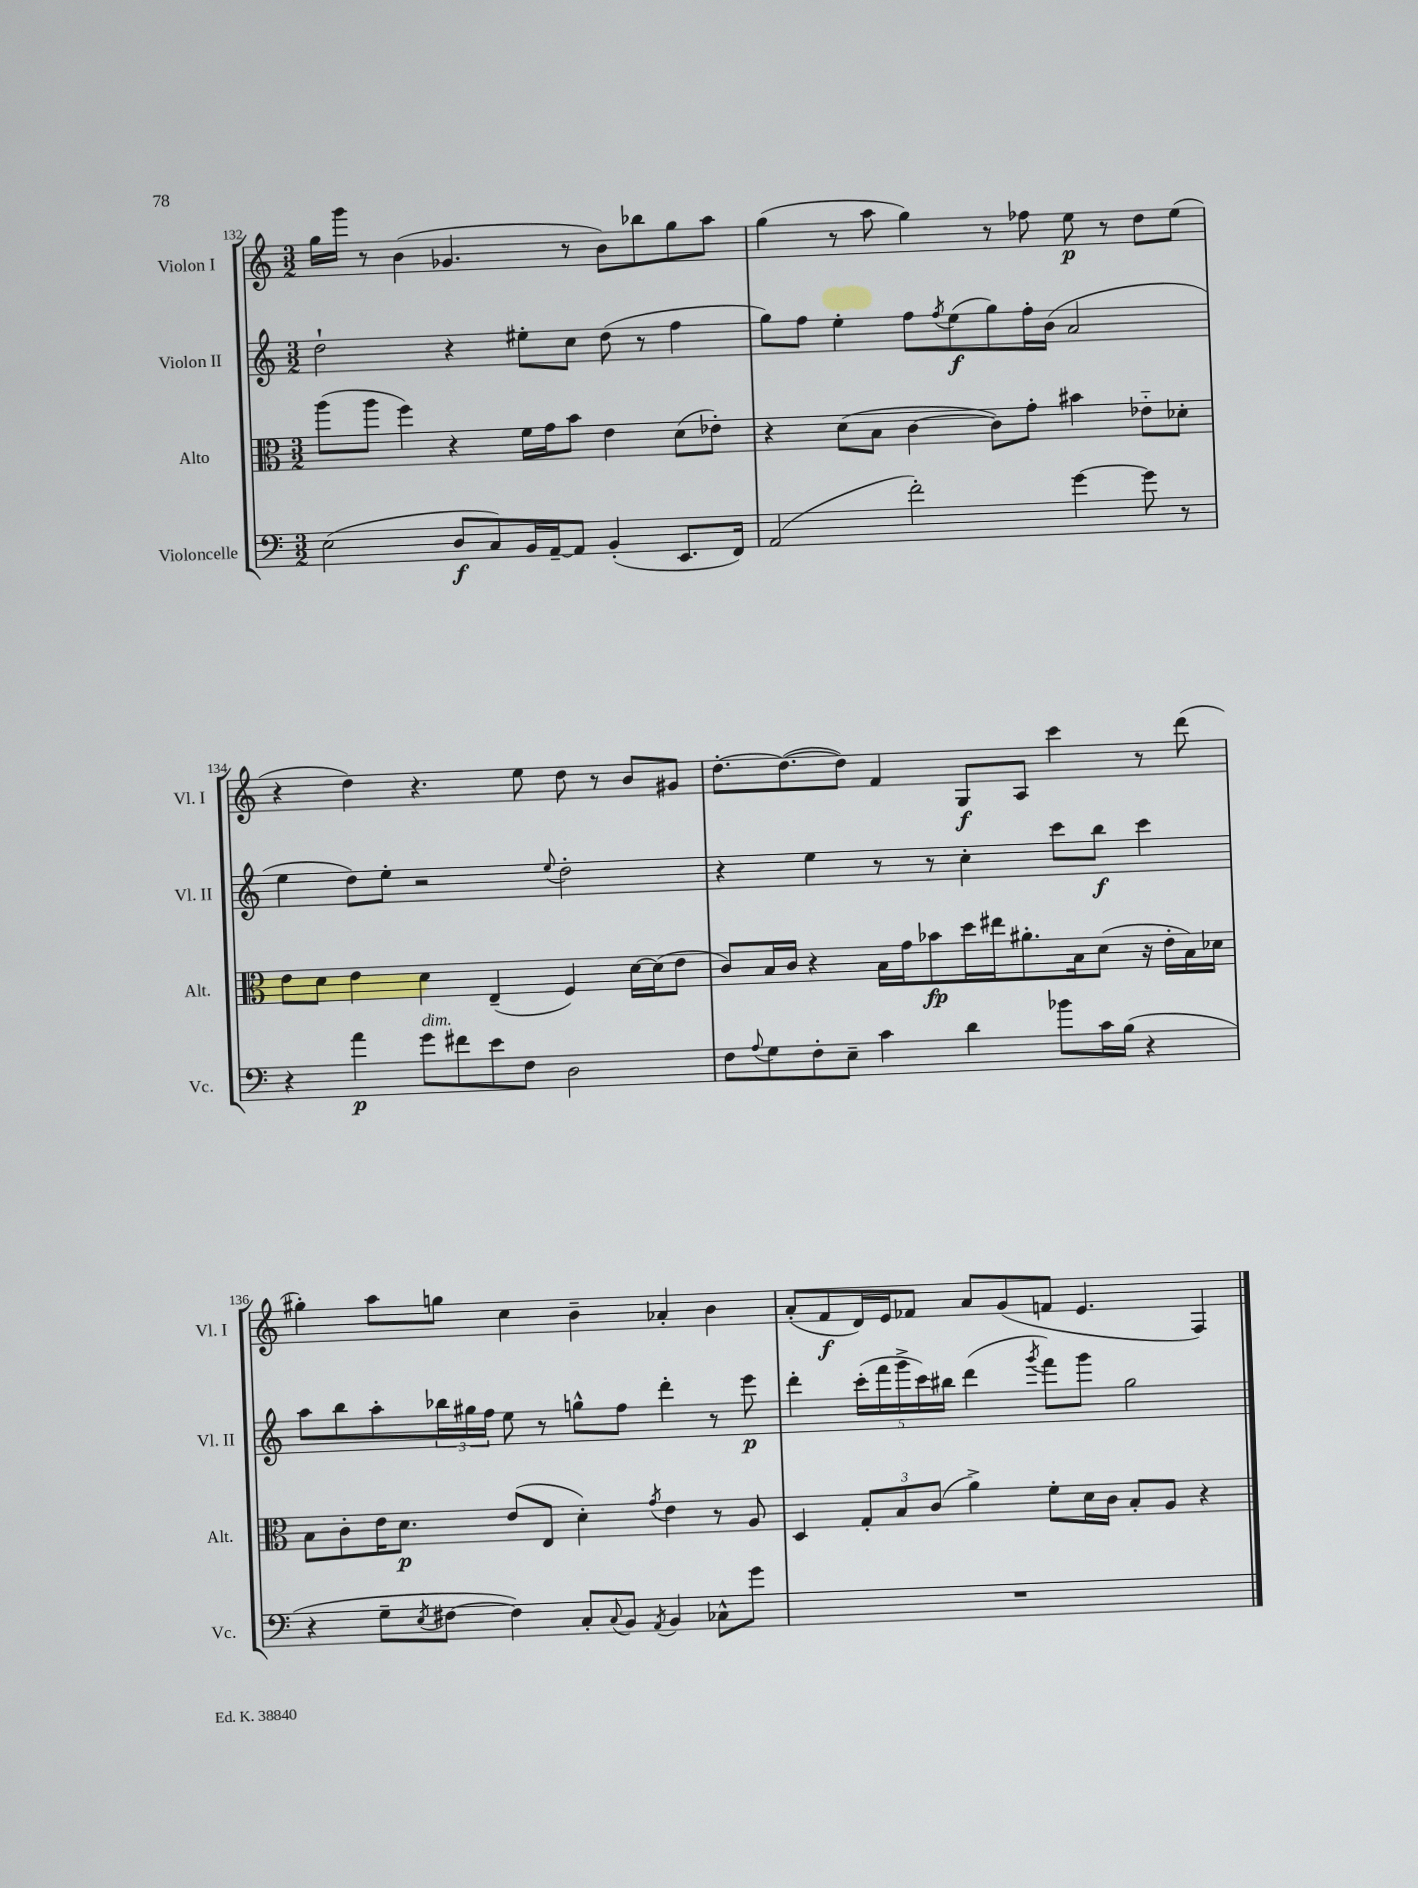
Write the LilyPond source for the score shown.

<<
\new StaffGroup <<
\new Staff = "s0" \with { instrumentName = "Violon I" shortInstrumentName = "Vl. I" } {
    \clef treble \key c \major \numericTimeSignature \time 3/2
    g''16 g'''16 r8 b'4( ges'4. r8 b'8) bes''8 g''8 a''8 |
    g''4( r8 a''8 g''4) r8 fes''8 e''8\p r8 d''8 e''8( |
    r4 d''4) r4. e''8 d''8 r8 b'8 gis'8 |
    d''8.~-. d''8.~( d''8) f'4 g8\f a8 c'''4 r8 d'''8( |
    gis''4-.) a''8 g''8 c''4 b'4-- aes'4-. b'4 |
    a'8-.( f'8\f d'16) e'16 fes'8 a'8 g'8( f'8 e'4. f4) \bar "|." |
}
\new Staff = "s1" \with { instrumentName = "Violon II" shortInstrumentName = "Vl. II" } {
    \clef treble \key c \major \numericTimeSignature \time 3/2
    d''2-! r4 eis''8-. c''8 d''8( r8 f''4 |
    g''8) f''8 e''4-. f''8 \acciaccatura { f''8 } e''8\f( g''8) f''16-. b'16( a'2 |
    e''4 d''8) e''8-. r2 \appoggiatura { e''8 } d''2-. |
    r4 e''4 r8 r8 c''4-. c'''8 b''8\f c'''4 |
    a''8 b''8 a''8-. \tuplet 3/2 { bes''16 gis''16 f''16 } e''8 r8 g''8-^ f''8 d'''4-. r8 e'''8\p |
    d'''4-. \tuplet 5/4 { c'''16-.( f'''16 g'''16-> c'''16) bis''16 } d'''4( \acciaccatura { g'''8 } f'''8) g'''8 g''2 \bar "|." |
}
\new Staff = "s2" \with { instrumentName = "Alto" shortInstrumentName = "Alt." } {
    \clef alto \key c \major \numericTimeSignature \time 3/2
    a''8( a''8 f''4) r4 f'16 g'16 b'8 e'4 d'8( ees'8-.) |
    r4 d'8( b8 c'4~ c'8) g'8-. bis'4 ees'8-_ des'8-. |
    e'8 d'8 e'4 d'4 e4--( f4) d'16~ d'16( e'8 |
    c'8) b16 c'16 r4 b16 g'16 bes'8\fp d''16 eis''16 ais'8.-. b16 d'8( r16 e'16-. b16) des'16 |
    b8 c'8-. e'16 d'8.\p e'8( e8 d'4-.) \acciaccatura { g'8 } e'4 r8 a8 |
    d4 \tuplet 3/2 { g8-. b8 c'8( } a'4->) f'8-. d'16 c'16 b8-. a8 r4 \bar "|." |
}
\new Staff = "s3" \with { instrumentName = "Violoncelle" shortInstrumentName = "Vc." } {
    \clef bass \key c \major \numericTimeSignature \time 3/2
    e2( d8\f c8) b,16 a,16~-- a,8 b,4-.( e,8. f,16) |
    a,2( f'2-.) g'4~ g'8 r8 |
    r4 a'4\p g'8^\markup { \italic "dim." } fis'8 e'8 f8 d2 |
    f8 \appoggiatura { a8 } g8 f8-. e8-- c'4 d'4 bes'8 c'16 b16( r4 |
    r4 g8-- \acciaccatura { e8 } fis8~ fis4) c8-. \appoggiatura { c8 } b,8 \acciaccatura { a,8 } b,4 ces8-^ g'8 |
    R1. \bar "|." |
}
>>
>>
\layout { \context { \Score currentBarNumber = #132 } }
